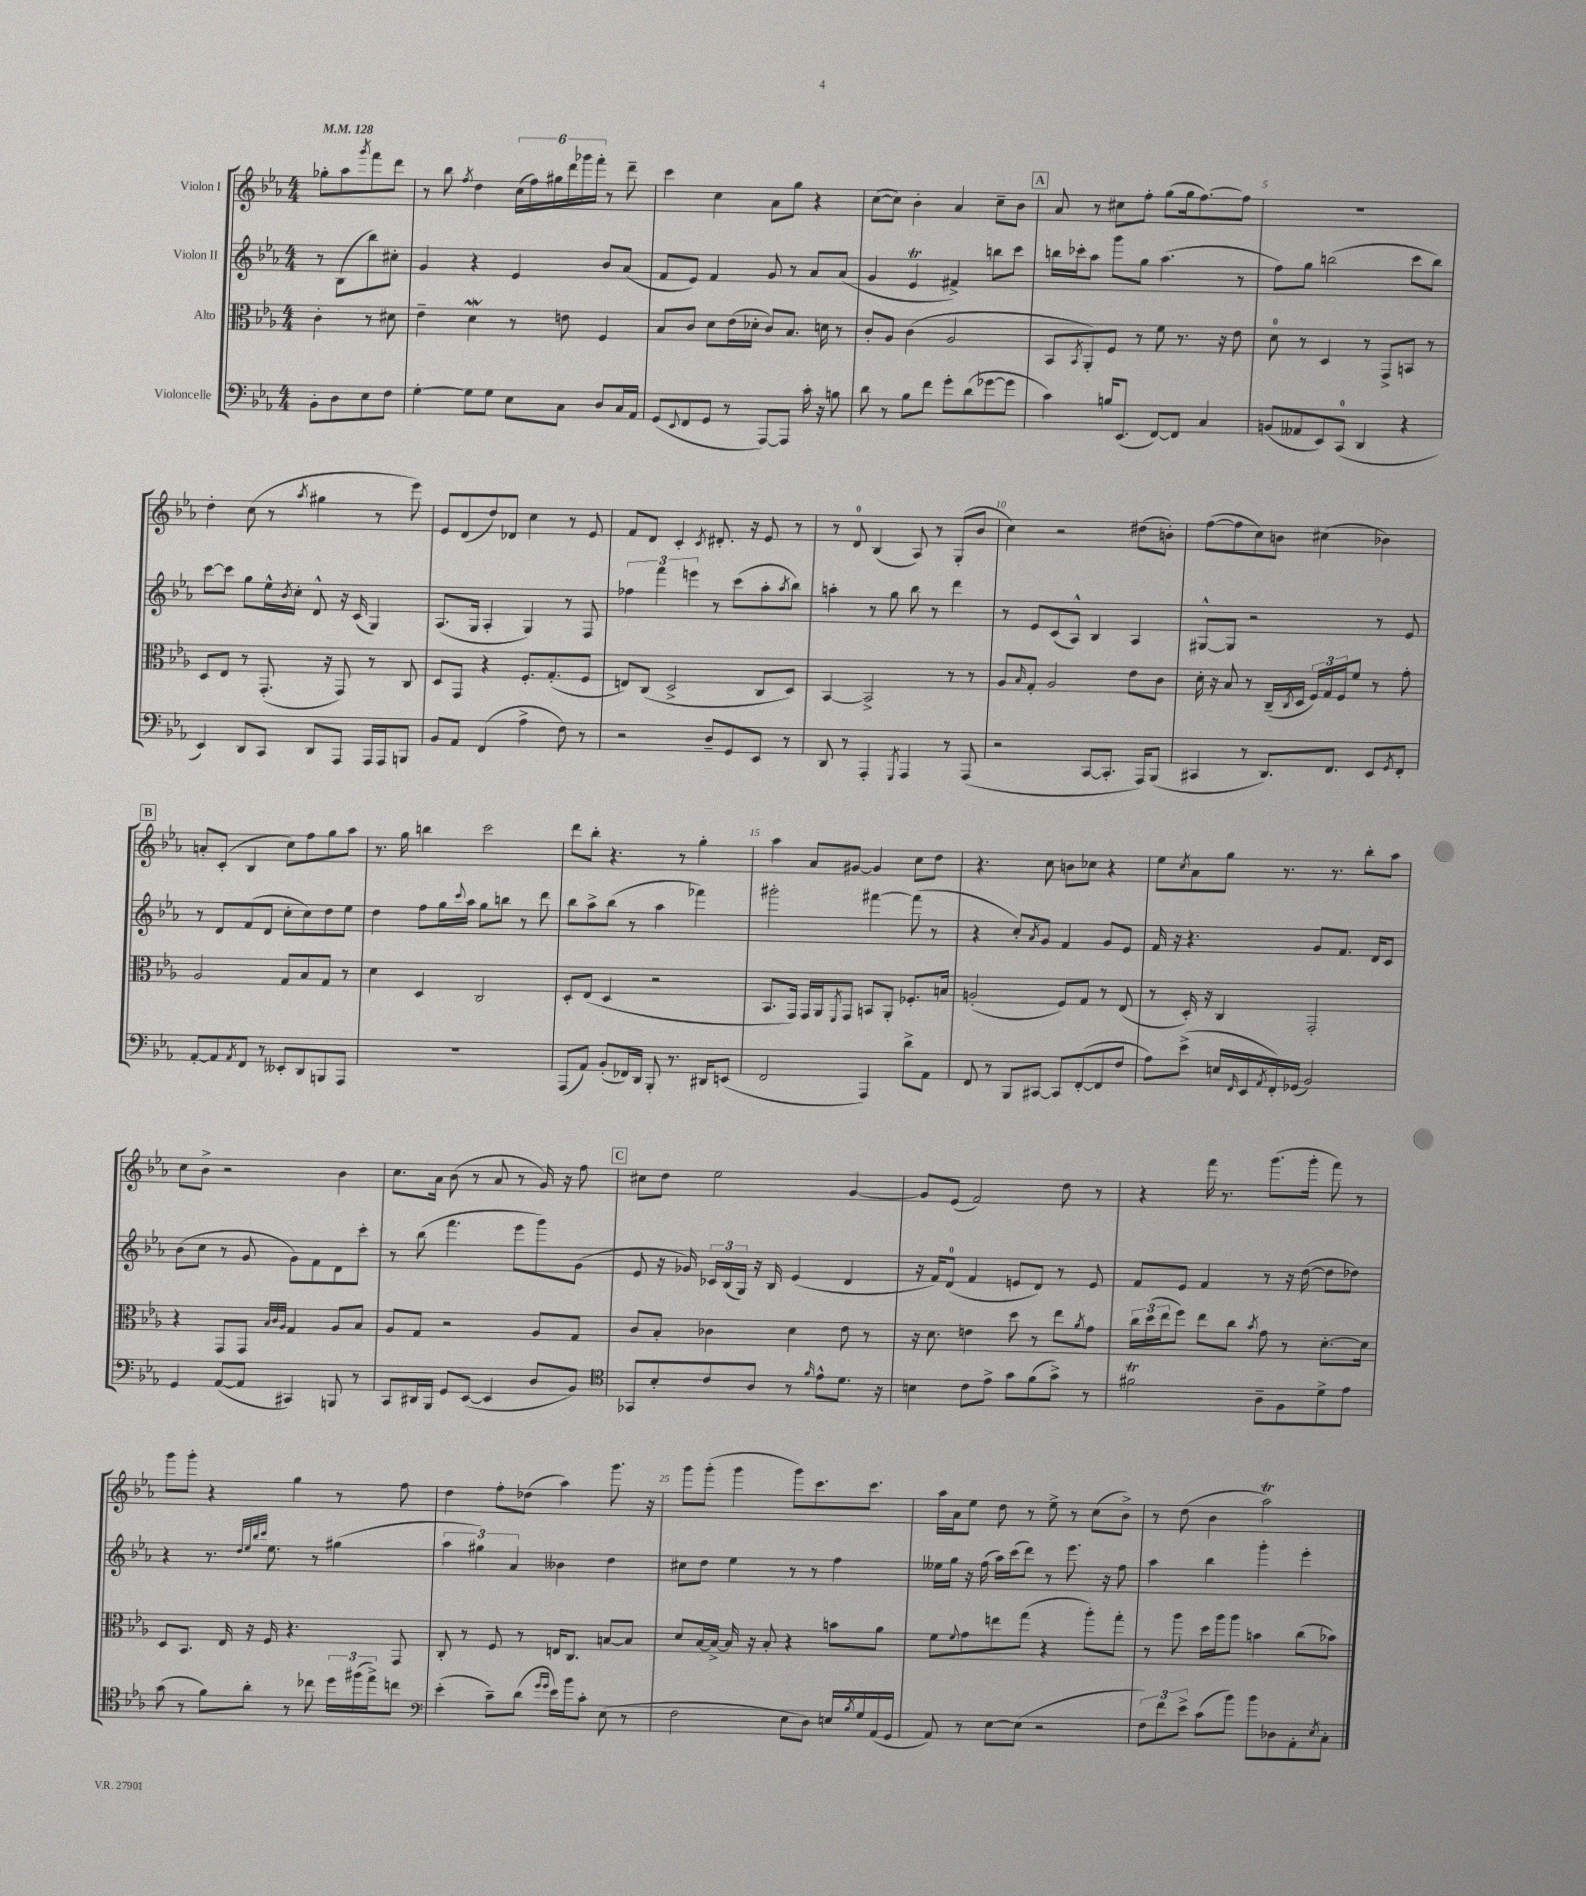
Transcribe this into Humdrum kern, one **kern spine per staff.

**kern	**kern	**kern	**kern
*staff4	*staff3	*staff2	*staff1
*clefF4	*clefC3	*clefG2	*clefG2
*k[b-e-a-]	*k[b-e-a-]	*k[b-e-a-]	*k[b-e-a-]
*M4/4	*M4/4	*M4/4	*M4/4
*MM128	*MM128	*MM128	*MM128
8BB-'\L	4c'\	8r	8gg-'\L
8D\	.	(8B-\L	8aa-\
.	.	.	8qggg/
8E-\	8r	8bb-\)	8fff\
8F\J	8d#\	8cc#'\J	8ddd\J
=	=	=	=
[4G'\	4e-~\	4g/	8r
.	.	.	8bb-\
.	.	.	8qff/
8G\]L	4d\	4r	4dd\
8G\J	.	.	.
8E-\L	8r	4e-/	(24cc\LL
.	.	.	24ff\)
.	.	.	24gg#\
8C\J	8e\	.	24ddd\
.	.	.	24ggg-\
.	.	.	24fff'\JJ
8D/L	4F/	8b-/L	8r
16C/L	.	(8a-/J	8ddd~\
16AA-/JJ	.	.	.
=	=	=	=
(8GG/L	8B-/L	8f/L	4ccc\
8qqEE-/	.	.	.
8FF/	8c/J	8e-/J)	.
8GG/J	8d\L	4f/	4cc\
8r	(16e-\L	.	.
.	16d-'\JJ	.	.
[8AAA-/L)	8c/L)	8g/	8a-\L
8AAA-/]J	8.B-/J	8r	8gg\J
16c'\	.	8a-/L	4r
16r	16d\	.	.
8B\	8r	(8a-/J	.
=	=	=	=
8d\	8c'/L	4g/	([8cc\L
8r	8A-/J	.	8cc\]J)
8B-\L	(4c\	4e-/	4b-'\
8f\J	.	.	.
8g'\L	2A-/	4f#^/)	4a-/
(8d\	.	.	.
[8g-\	.	8bb\L	8cc~\L
8g-\]J	.	8ccc\J	8b-\J
=	=	=	=
4c\)	8BB-/L	16bb\LL	8a-/
.	.	16ccc-'\J	.
.	8qBB-/	.	.
.	8AA-'/)	8aa-\J	8r
16B/LK	8F/J	8ggg\L	8cc#\L
(8.EE-/J	.	.	.
.	8r	8gg\J	8ff'\J
[8FF/L)	8f\	(4.aa-\	(8gg\L
8FF/]J	8.r	.	16gg\k
.	.	.	[8.ff\)
4C/	.	.	.
.	16r	.	.
.	8e-\	8r	8ff\]J
=	=	=	=
(8BB/L	8d\	8ff\L)	1r
8AA--/	8r	8gg\J	.
8EE-/)	4D/	(2bb\	.
(8CC/J	.	.	.
4DD/	8r	.	.
.	8GG^/L	.	.
4r	8BB/J	8ccc\L	.
.	8r	8bb\J)	.
=	=	=	=
4EE-/)	8D/L	[8ccc\L	4dd'\
.	8E-/J	8ccc\]J	.
8DD/L	8r	8gg\L	(8cc\
8CC/J	(8.GG'/	16ee-^^\L	8r
.	.	8qb-/	.
.	.	16cc'\JJ	.
.	.	.	8qaa-/
8DD/L	.	8d^^/	4gg#\
.	16r	.	.
8AAA-/J	8GG/)	16r	.
.	.	(16c/	.
16AAA-/LL	8r	4G/)	8r
16AAA-/J	.	.	.
8BBB/J	8C/	.	8eee-\)
=	=	=	=
8BB-/L	8D/L	(8.A-/L	8e-/L
8AA-/J	8GG/J	.	(8d/
.	.	16G/Jk	.
(4FF/	4r	4A-'/	8dd/)
.	.	.	8d-/J
4A-^\	8.F'/L	4G/)	4cc\
.	(8.G'/	.	.
8F\)	.	8r	8r
8r	8F/J	8F/	8e-/
=	=	=	=
2r	8E/L)	6ff-\	8f/L
.	(8C/J	.	8d/J
.	.	6fff\	.
.	2D^/	.	4c'/
.	.	6eee\	.
.	.	.	8qc/
8D~/L	.	8r	8.d#'/
8GG/	.	(8ccc\L	.
.	.	.	16r
8EE-/J	8C/L	8aa-'\	8e-/
.	.	8qaa-/	.
8r	8D/J)	8bb-\J)	8r
=	=	=	=
8DD/	[4BB-/	4aa'\	8r
8r	.	.	8d/
4AAA-'/	2BB-^/]	8r	(4B-/
.	.	8gg\	.
8qGGG/	.	.	.
4AAA-/	.	8bb-\	8A-/)
.	.	8r	8r
8r	8r	4ddd\	(8G'/L
(8AAA-/	8r	.	8b-/J
=	=	=	=
2r	8A-/L	8r	4cc\)
.	16qqB-/	.	.
.	8G'/J	8e-/L	.
.	2A-/	(8c/	2r
.	.	8A-^^/J)	.
[8CC/L	.	4B-/	.
8.CC'/]J	.	.	.
.	8e-\L	4A-/	(8dd#\L
16AAA-/LK)	.	.	.
(8BBB-/J	8c\J	.	8b'\J)
=	=	=	=
4CC#/	16d'\	[8G#^^/L	([8ff\L
.	16r	.	.
.	8B-/	8G#/]J	8ff\]
8r	8r	2r	8cc\)
8.DD/L)	(16C~/LL	.	8b\J
.	8qC/	.	.
.	16D/JJ	.	.
.	24F/LL)	.	(4cc#\
.	24G/	.	.
8.FF/J	.	.	.
.	24F/J	.	.
.	8f/J	.	.
8EE-/L	8r	8r	4b-\)
8qGG/	.	.	.
8FF'/J	8g'\	8e-/	.
=	=	=	=
[8AA-'/L	2A-/	8r	8a'/L
8AA-/]	.	8d/L	(8c'/J
8qAA-/	.	.	.
8FF/J	.	(8f/	4B-/
8r	.	8d/J	.
8EE--'/L	8G/L	8cc'\L	8cc\L)
8DD/	8B-/	8cc\)	8ff\
8BBB/	8G/J	8dd\	8gg\
8AAA-/J	8r	8ee-\J	8aa-\J
=	=	=	=
1r	4d\	4dd\	8.r
.	.	.	16gg\
.	4D/	8ff\L	4bb\
.	.	16gg\L	.
.	.	8qqccc/	.
.	.	16aa-\JJ	.
.	2C/	8gg\L	2ccc\
.	.	8bb\J	.
.	.	8r	.
.	.	8ddd\	.
=	=	=	=
(8AAA-/L	8D'/L	8bb-\L	8ddd\L
8AA-/J)	(8E-/J	8aa-^\	8bb-'\J
(8BB-'/L	4D/	(8bb-\J	4.r
16FF-/L)	.	8r	.
16DD/JJ	.	.	.
8BBB-'/	2r	4aa-\	.
8.r	.	.	8r
.	.	4fff-\)	4gg'\
16DD#/LK	.	.	.
(8EE/J	.	.	.
=	=	=	=
2FF/	8.BB-/L	2ggg#'\	4aa-\
.	16GG/Jk)	.	.
.	16GG/LL	.	8a-/L
.	16AA-/J	.	.
.	8qFF/	.	.
.	8GG/J	.	[8g#/J
4AAA-/)	8BB/L	[4fff#\	4g#/]
.	8AA-'/J	.	.
8d^\L	8.F-'/L	(8fff#\]	8cc\L
8AA-\J	.	8r	8dd\J
.	16B/Jk	.	.
=	=	=	=
8FF/	(2A'/	4r	4.r
8r	.	.	.
8BBB-/L	.	8cc'/L)	.
.	.	8qa-/	.
[8CC#/J	.	8g/J	8cc\
8CC#/]L	8F/L)	4f/	8b\L
([8FF'/	8G/J	.	8cc-\J
8FF/]	8r	8g/L	4r
8F/J	(8E-/	8e-/J	.
=	=	=	=
8A-\L)	8r	16f/	8ee-\L
.	.	16r	.
.	.	.	8qcc/
(8e-^\J	16D'/)	4.r	8a-\
.	16r	.	.
16E/LL	4C/	.	8gg\J
16qqFF/	.	.	.
16EE-/	.	.	.
8qAA-/	.	.	.
16FF'/)	.	.	8.r
(16GG-/JJ	.	.	.
2BB-/)	2GG'/	8g/L	.
.	.	.	8.r
.	.	8.f/J	.
.	.	.	8bb-'\L
.	.	16d/LK	.
.	.	8c/J	8aa-\J
=	=	=	=
4GG/	4r	(8b-\L	8cc\L
.	.	8cc\J	8b-^\J
([8AA-/L	8GG/L	8r	2r
8AA-/]J	8GG/J	8g/	.
.	32qqB-/LLL	.	.
.	32qqc/	.	.
.	32qqA-/JJJ	.	.
4CC#/)	4G/	8g\L)	.
.	.	8f\	.
8BBB/	8A-/L	8d\	4b-\
8r	8B-/J	8ccc'\J	.
=	=	=	=
8CC/L	8A-/L	8r	8.cc\L
16DD#/L	8G/J	(8bb-\	.
16BBB-/JJ	.	.	16a-\Jk
8GG/L	2r	4.fff\	(8b-\
([8EE-/J	.	.	8r
4EE-/]	.	.	8a-/
.	.	8eee-\L	8r
8D/L	8A-/L	8ggg\)	16g/)
.	.	.	16r
8BB-/J)	8G/J	(8g\J	8ff\
=	=	=	=
*clefC4	*	*	*
8GG-/L	8c/L	8e-/	8cc#\L
8B-'/	8B-'/J	16r	8dd\J
.	.	16g-/)	.
8c/	4c-\	24c-/LL	2ee-\
.	.	(24B-/	.
.	.	24G/JJ)	.
8A-/J	.	16r	.
.	.	16B-/	.
8r	4d\	(4e-/	.
16qqf/	.	.	.
8e-^^\L	.	.	.
8.d\J	8e-\	4d/	[4g/
.	8r	.	.
16r	.	.	.
=	=	=	=
4B\	16r	16r	8g/]L
.	8.d\	16f/LK)	.
.	.	(8d/J	(8e-/J
8c\L	4e\	4f/	2f/)
8e-^\J	.	.	.
8g\L	8dd\	8e/L	.
(8f\	8r	8d/J)	.
8g^\J)	8ee-\L	8r	8dd\
.	8qa-/	.	.
8r	8g\J	8e/	8r
=	=	=	=
2f#\	24cc\LL	8f/L	4r
.	(24dd\	.	.
.	24ee-\J	.	.
.	8ff\J)	8e-/J	.
.	8ee-\L	4f/	16fff\
.	.	.	8.r
.	8cc\J	.	.
.	8qb-/	.	.
8A-~\L	8g\	8r	(8.ggg\L
8F\	8r	16r	.
.	.	([16dd\	16ggg'\Jk
8d^\	[8.d'\L	8dd\]L	8fff\)
8e-\J	.	8dd-\J)	8r
.	16d\]Jk	.	.
=	=	=	=
(8g\	8D/L	4r	8ggg\L
8r	8.BB-/J	.	8ggg'\J
8f\L)	.	8.r	4r
.	16E-/	.	.
8a-'\J	16r	.	.
.	.	32qqdd/LLL	.
.	.	32qqee-/	.
.	.	32qqbb-/	.
.	.	32qqccc/JJJ	.
.	16F/	8.ee-\	.
8r	4.r	.	4gg\
8cc-\	.	8r	.
24dd\LL	.	(4gg#\	8r
(24ff#\	.	.	.
24ee-^\J)	.	.	.
8cc\J	8GG/	.	8ff\
=	=	=	=
*clefF4	*	*	*
(4e-'\	8C'/	6aa-\	4dd\
.	8r	.	.
.	.	6gg#\)	.
8c~\L)	8F/	.	8ff'\L
.	.	6a-/	.
(8d\J	8r	.	(8dd-\J
16qqg/LL	.	.	.
16qqg/JJ	.	.	.
16e-\LL)	16E/LK	4b--\	4aa-\)
16b-\J	8.C/J	.	.
8c'\J	.	.	.
(8E-\	[8B/L	4dd\	8.ggg\
8r	8B/]J	.	.
.	.	.	16r
=	=	=	=
2F\	8d/L	8cc#\L	8ggg\L
.	[16B-/L	8dd\J	(8ggg'\J
.	16B-^/_JJ	.	.
.	16B-/]	4ee-\	4ggg\
.	16r	.	.
.	8B-'/	.	.
8E-\L	4r	8r	8ggg\L)
8D\J)	.	8r	8.ccc\
16E/LL	8b\L	4ff\	.
8qB-/	.	.	.
16G/	.	.	8.ccc\J
(16AA-/	8a-\J	.	.
16GG/JJ	.	.	.
=	=	=	=
8AA-/)	8f\L	16ee--\LL	16aa-\LL
.	.	16gg\JJ	16a-\J
.	8qqf/	.	.
8r	8g\	16r	8ee-\J
.	.	(16ff\	.
[8E-\L	8ee\	16aa-\LL)	8dd\
.	.	(16ccc\J	.
(8E-\]J	(8gg\J	8ddd\J)	8r
2r	4r	8r	8ee-^\
.	.	8.eee-\	8r
.	8aa-'\L)	.	(8cc\L
.	.	16r	.
.	8gg'\J	8ff\	8b-^\J)
=	=	=	=
12F\L)	8r	4aa-\	8r
12f\	.	.	.
.	8aa-\	.	(8dd\
12e-^\J	.	.	.
(8c\L	16dd\LL	4bb-\	4b-\
.	16aa-\J	.	.
8b-\J)	8aa-\J	.	.
8b-\L	4b\	4ggg'\	2aa-\)
8D-\	.	.	.
8AA-'\	(8cc\L	4eee-'\	.
8qE-/	.	.	.
8C'\J	8b-\J)	.	.
==	==	==	==
*-	*-	*-	*-
